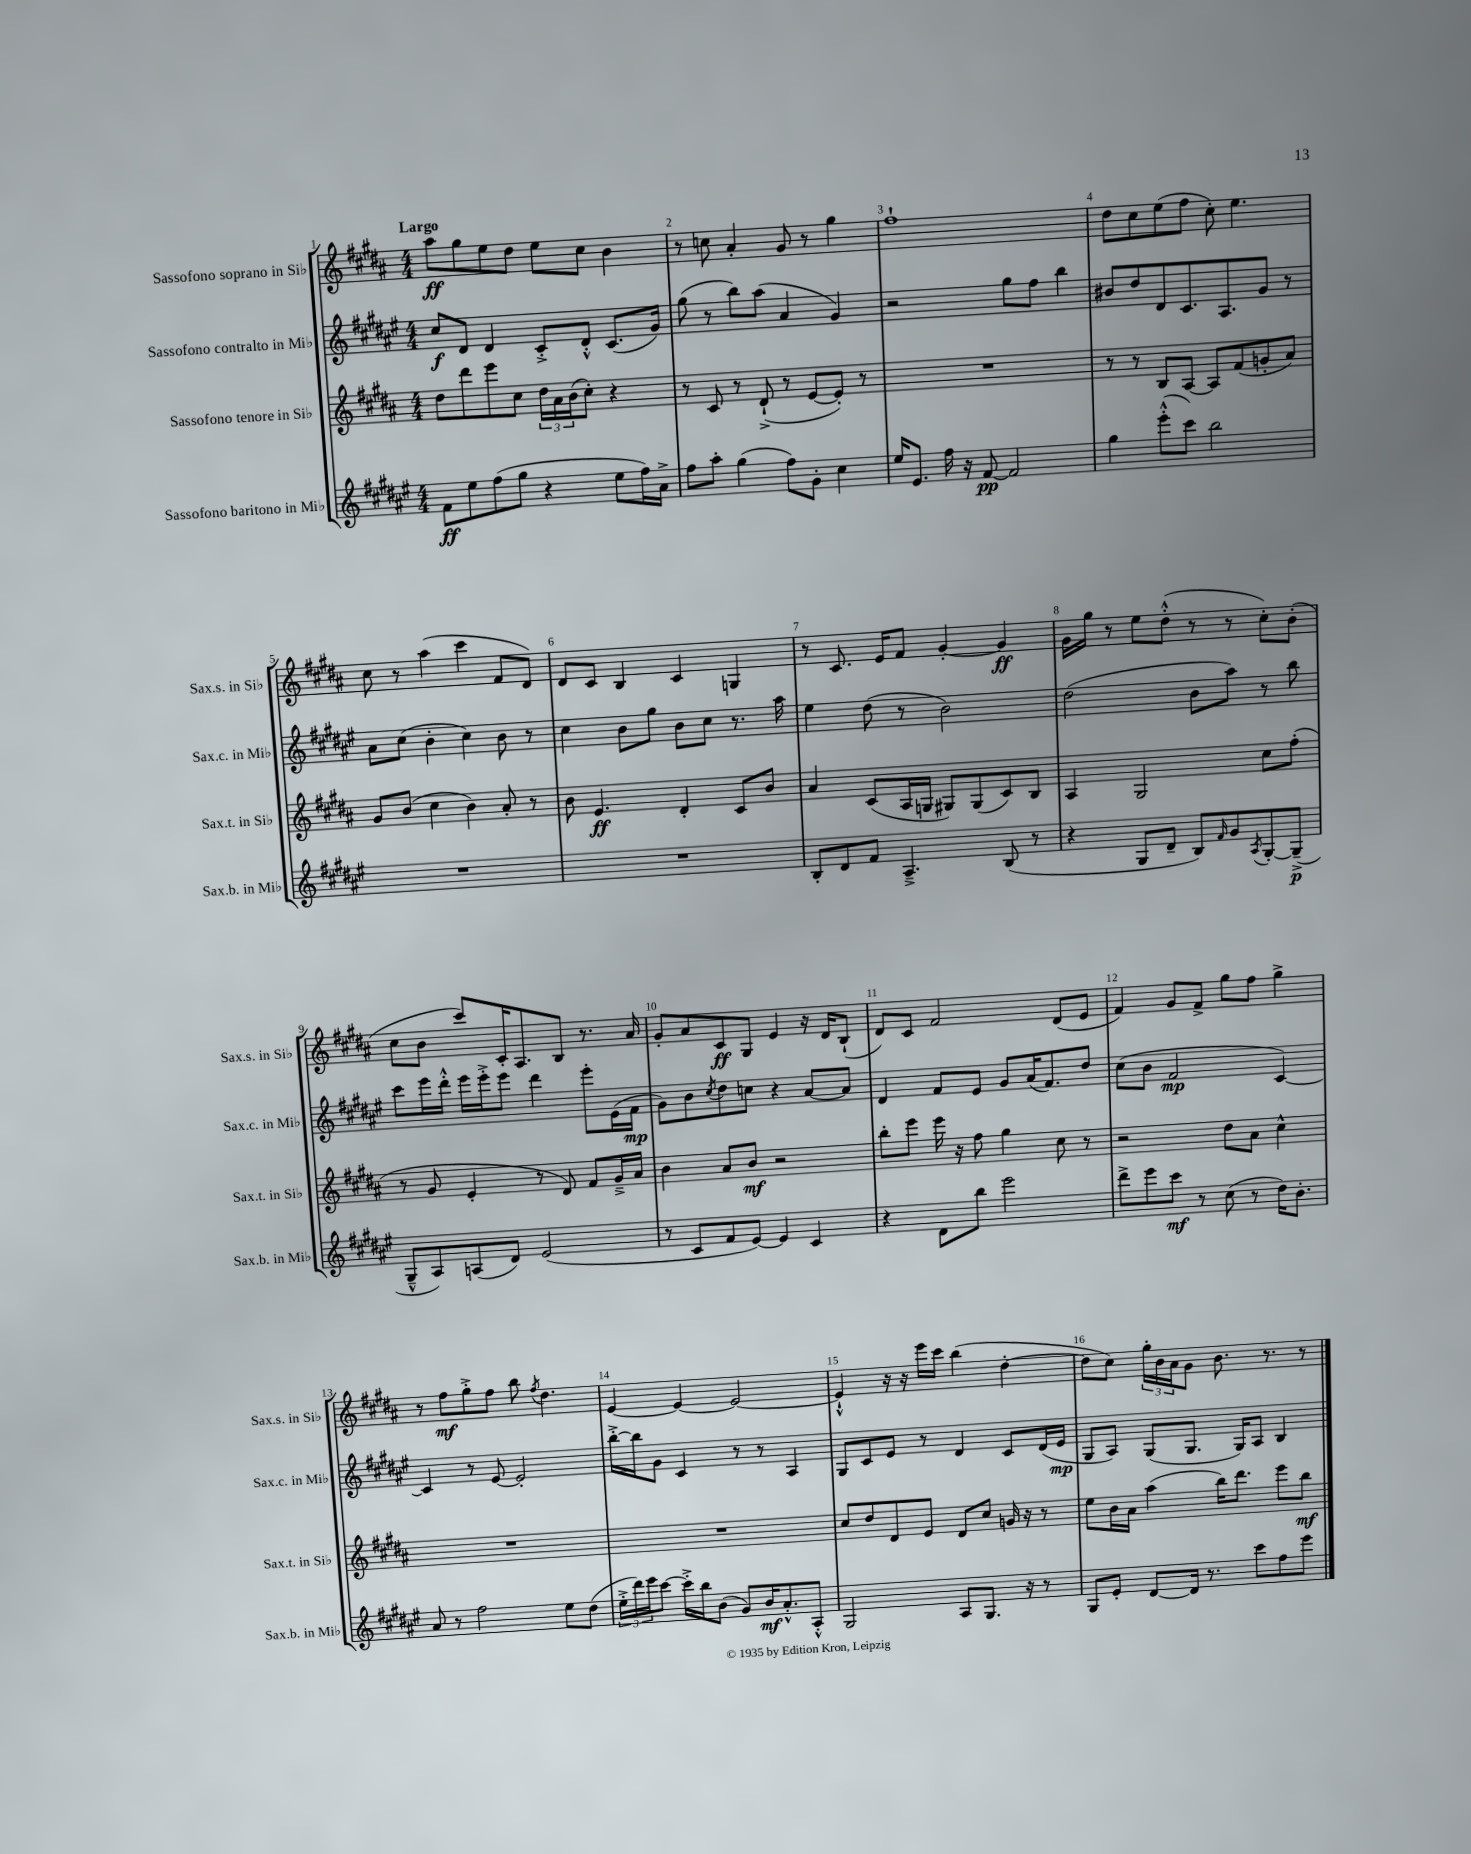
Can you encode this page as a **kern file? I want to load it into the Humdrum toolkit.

**kern	**kern	**kern	**kern
*staff4	*staff3	*staff2	*staff1
*clefG2	*clefG2	*clefG2	*clefG2
*k[f#c#g#d#a#e#]	*k[f#c#g#d#a#]	*k[f#c#g#d#a#e#]	*k[f#c#g#d#a#]
*M4/4	*M4/4	*M4/4	*M4/4
8f#\L	8dd#\L	8cc#/L	8aa#\L
8ee#\	8ddd#\	8d#/J	8gg#\
(8ff#\	8eee\	4d#/	8ee\
8gg#\J	8cc#\J	.	8dd#\J
4r	24dd#\LL	8c#'^/L	8ee\L
.	24a#\	.	.
.	(24b\J	.	.
.	8cc#'\J)	8d#'^^/J	8cc#\J
8ee#\L	4r	(8.c#/L	4b\
16ff#\L)	.	.	.
16a#^\JJ	.	16g#/Jk)	.
=	=	=	=
8ff#\L	8r	(8gg#\	8r
8aa#'\J	8c#/	8r	8cc\
(4gg#\	8r	8bb\L)	4a#'/
.	(8d#`^/	(8aa#\J	.
8ff#\L)	8r	4a#/	8g#/
8g#'\J	[8e/L	.	8r
4cc#\	8e'/]J)	4g#/)	4gg#\
.	8r	.	.
=	=	=	=
16ee#/LK	1r	2r	1ff#`
8.e#/J	.	.	.
16ff#\	.	.	.
16r	.	.	.
[8f#/	.	.	.
2f#/]	.	8gg#\L	.
.	.	8ff#\J	.
.	.	4bb\	.
=	=	=	=
4gg#\	8r	8b#/L	8dd#\L
.	8r	8dd#/	8cc#\
(8eee#'^^\L	8B/L	8d#/	(8ee\
8ccc#\J)	[8A#/J	8.c#/	8ff#\J
2bb\	8A#/]L	.	8cc#'\)
.	.	8.A#/	.
.	(8f#/	.	4.ee\
.	8g'/	8g#/J	.
.	8a#/J)	8r	.
=	=	=	=
1r	8g#/L	8a#\L	8cc#\
.	(8b/J	(8cc#\J	8r
.	4cc#\	4b'\	(4aa#\
.	4b\)	4cc#\)	4ccc#\
.	8a#'/	8b\	8f#/L
.	8r	8r	8d#/J)
=	=	=	=
1r	8b\	4cc#\	8d#/L
.	4.e/	.	8c#/J
.	.	8b\L	4B/
.	.	8gg#\J	.
.	4d#'/	8b\L	4c#/
.	.	8cc#\J	.
.	8c#/L	8.r	4G/
.	8b/J	.	.
.	.	16aa#\	.
=	=	=	=
8B'/L	4a#/	4ee#\	8r
8d#/	.	.	8.c#/
8f#/J	(8c#/L	(8dd#\	.
.	.	.	16e/LK
4.A#~^/	16A#/L	8r	8f#/J
.	16G/JJ	.	.
.	8G#/L)	2b\)	[4g#'/
.	(8G#/	.	.
(8B/	8c#/)	.	4g#/]
8r	8B/J	.	.
=	=	=	=
4r	4A#/	(2dd#\	16g#\LL
.	.	.	16gg#\JJ
.	.	.	8r
8G#/L	2G#/	.	8ee\L
8d#~/J	.	.	(8dd#'^^\J
8B/L)	.	8b\L	8r
16qqf#/	.	.	.
8g#/	.	8aa#\J)	8r
8qA#/	.	.	.
[8G#'/	8cc#\L	8r	8cc#'\L)
(8G#~^/]J	(8ff#'\J	8bb\	(8b'\J
=	=	=	=
8G#~^^/L	8r	8ccc#\L	8cc#\L
8A#/)	8g#/	16eee#\L	8b\J
.	.	16ddd#'^^\JJ	.
(8A/	4e'/	16eee#\LL	8ccc#/L)
.	.	16eee#'^\J	.
8d#/J)	.	8eee#\J	16c#'/K
.	.	.	8.A#/
(2e#/	8r	4ddd#\	.
.	8d#/)	.	8B/J
.	8f#/L	8eee#'\L	8.r
.	16g#~^/L	(16e#\L	.
.	16a#/JJ	16f#\JJ	16a#/
=	=	=	=
8r	4b\	8g#\L)	8g#'/L
8c#/L	.	8b\	8a#/
.	.	8qcc#/	.
8f#/	8a#/L	8dd#\	8c#/
[8e#/J)	8b/J	8cc\J	8G#/J
4e#/]	2r	4r	4e/
4c#/	.	[8a#/L	16r
.	.	.	16d#/LK
.	.	8a#/]J	(8B`/J
=	=	=	=
4r	8bb'\L	4d#/	8d#/L)
.	8eee\J	.	8c#/J
8d#\L	16eee\	8f#/L	2f#/
.	16r	.	.
8bb\J	8ff#\	8e#/J	.
2eee#\	4gg#\	8g#/L	.
.	.	(16a#/K	.
.	.	8.f#/)	.
.	8cc#\	.	(8d#/L
.	8r	8dd#/J	8e/J
=	=	=	=
8ddd#^\L	2r	(8cc#\L	4f#/)
8eee#\	.	8b\J	.
8ccc#\J	.	2f#/	8g#/L
8r	.	.	8f#^/J
(8cc#\	8dd#\L	.	8gg#\L
8r	8a#\J	.	8ff#\J
16dd#\LK)	4cc#^^\	[4c#/)	4gg#^\
8.b'\J	.	.	.
=	=	=	=
8a#/	1r	4c#/]	8r
8r	.	.	8ff#\L
2ff#\	.	8r	8gg#'^\
.	.	[8e#/	8ff#\J
.	.	2e#'/]	8bb\
.	.	.	8qff#/
.	.	.	4.dd#\
8ee#\L	.	.	.
(8dd#\J	.	.	.
=	=	=	=
24ee#'^\LL	1r	[16bb'^\LL	[4e/
24ddd#\)	.	.	.
.	.	16bb\]J	.
24eee#\J	.	.	.
[8ccc#\J	.	8g#\J	.
16ccc#'^\]LL	.	4c#/	4e/_
16bb\J	.	.	.
(8b\J	.	.	.
8g#/L)	.	8r	2e/_
16b/K	.	8r	.
8.a#'^^/	.	.	.
.	.	4A#/	.
8A#'^^/J	.	.	.
=	=	=	=
2G#/	8cc#/L	8G#/L	4e`^^/]
.	8dd#/	8c#/	.
.	8d#/	8e#/J	16r
.	.	.	16r
.	8e/J	8r	16eee\LL
.	.	.	16ccc#\JJ
8A#/L	8d#/L	4d#/	(4bb\
8.G#/J	8cc#/J	.	.
.	16g/	8c#/L	[4dd#'\
16r	16r	.	.
8r	8r	(16d#/L	.
.	.	16e#/JJ	.
=	=	=	=
8G#/L	8ee\L	8G#/L	8dd#\]L
8e#'/J	16b\L	8A#/J)	8cc#\J)
.	16a#\JJ	.	.
[8d#/L	(4aa#\	(8G#/L	24gg#'\LL
.	.	.	24b\
.	.	.	24a#\J
16d#/]Jk	.	8.G#/J	8g#\J
8.r	.	.	.
.	16bb\LK)	.	8.b\
.	8.ddd#\J	16G#/LK)	.
8ccc#\L	.	8A#/J	.
.	.	.	8.r
8ff#\	8eee\L	4B/	.
8eee#\J	8bb\J	.	8r
==	==	==	==
*-	*-	*-	*-
